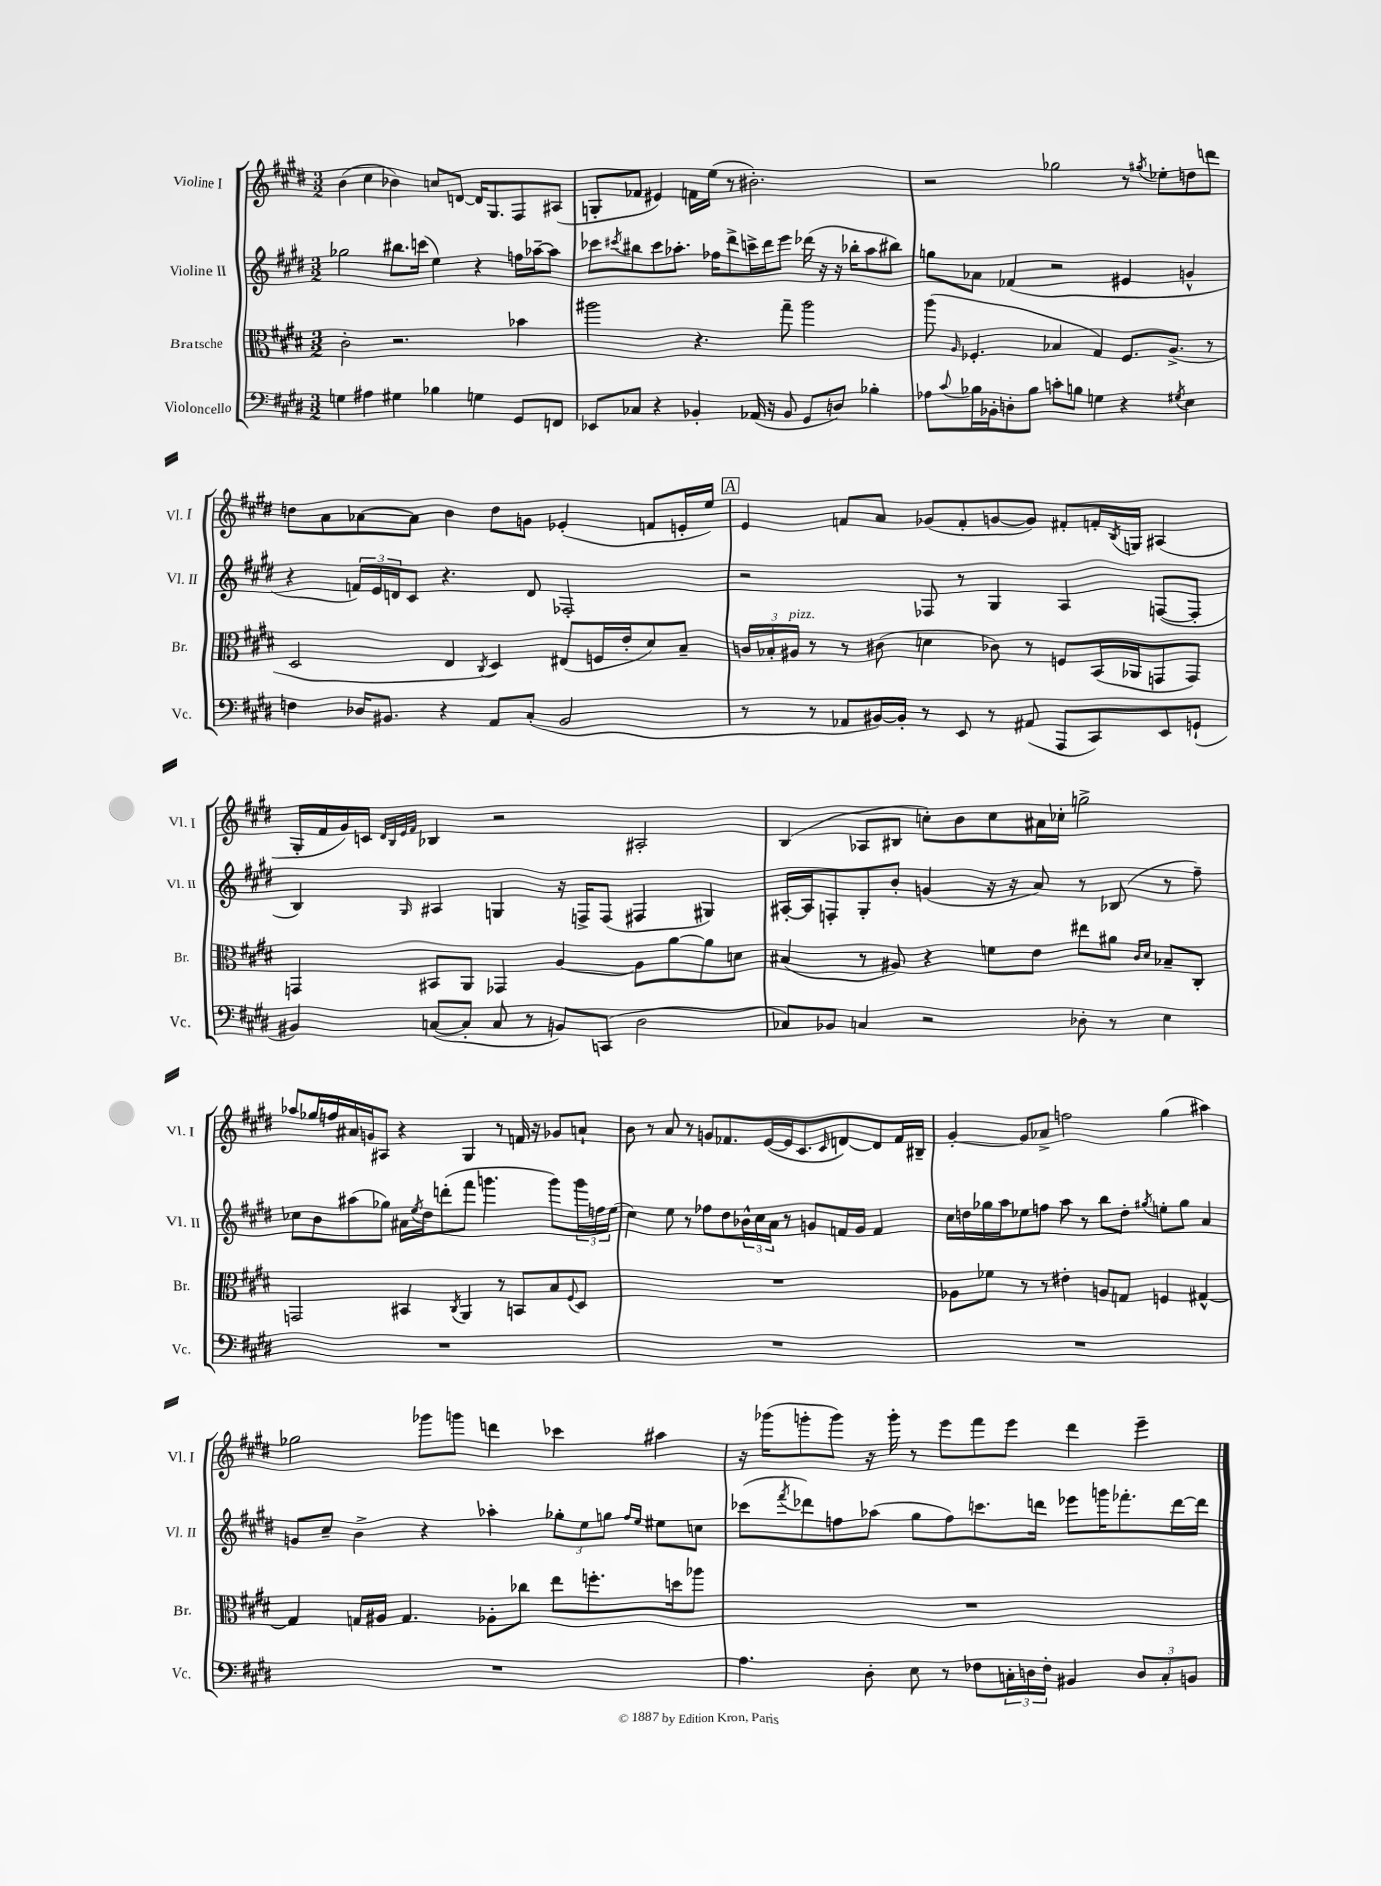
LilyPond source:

<<
\new StaffGroup <<
\new Staff = "s0" \with { instrumentName = "Violine I" shortInstrumentName = "Vl. I" } {
    \clef treble \key e \major \numericTimeSignature \time 3/2
    b'4( cis''4 bes'4) c''8 d'8~ d'16 gis8. fis8 ais8( |
    g8-. fes'8 eis'4) f'16 e''16( r8 bis'2.-.) |
    r2 ges''2 r8 \acciaccatura { gis''8 } ees''8-. d''8 d'''8 |
    d''8 a'8 aes'8~ aes'8 b'4 d''8 g'8 ees'4-.( f'8 e'16-. e''16) |
    \mark \markup { \box "A" } e'4 f'8 a'8 ges'8( f'8-. g'8~ g'8) fis'8-. f'16-. \acciaccatura { b8 } g16 ais4( |
    gis16-. fis'16 gis'16) c'16 \grace { dis'32 b32 e'32 fis'32 } bes4 r2 ais2-. |
    b4( aes8 bis8 c''8-.) b'8 c''8 ais'16 ces''16-. g''2-> |
    aes''8 ges''16 f''16 ais'16 g'16 ais8 r4 gis4 r8 f'16 r16 ges'8 a'8-! |
    b'8 r8 a'8 r8 g'8 fes'8. e'16~( e'16 cis'8. \grace { cis'16 } d'8~) d'8 fes'16 bis16-- |
    gis'4~-. gis'8 aes'8-> f''2 gis''4( ais''4) |
    ges''2 ges'''8 g'''8 d'''4 ces'''4 ais''4 |
    r16 ges'''16( g'''8-. g'''8) r16 g'''16-. r8 e'''8 fis'''8 e'''8 dis'''4 e'''4-- \bar "|." |
}
\new Staff = "s1" \with { instrumentName = "Violine II" shortInstrumentName = "Vl. II" } {
    \clef treble \key e \major \numericTimeSignature \time 3/2
    ges''2 bis''8. c'''16( e''4) r4 f''16 aes''16~-- aes''8 |
    ces'''8 \acciaccatura { cis'''8 } bis''8 cis'''8 aes''8.-. fes''16 dis'''8-> c'''16-> dis'''16 e'''8 des'''16( r16 r16 bes''16-. aes''8 bis''8) |
    g''8 aes'8 fes'4( r2 eis'4 g'4-^ |
    r4 \tuplet 3/2 { f'16) e'16 d'16 } cis'8 r4. d'8 fes2-. |
    \mark \markup { \box "A" } r2 fes8 r8 gis4 a4 f8~( f8-. |
    b4) \grace { gis16 } ais4 g4 r16 f16-> f8( fis4 gis4) |
    ais16~-. ais16 f8-. gis8-. b'8-. g'4( r16 r16 a'8) r8 bes8( r8 fis''8--) |
    ces''8 b'8 ais''8( ges''8) ais'16 \acciaccatura { e''8 } dis''16 d'''8-.( fis'''8 g'''4. g'''8) \tuplet 3/2 { g'''16 f''16 e''16( } |
    cis''4) e''8 r8 fes''8 dis''8 \tuplet 3/2 { bes'16-^ cis''16 a'16 } r8 g'8 f'16 g'16 f'4 |
    cis''16 d''16 ges''16 a''16 ees''8 f''8 a''8 r8 b''8 d''8-. \acciaccatura { gis''8 } e''8-. gis''8 a'4 |
    g'8 cis''8-- b'4-> r4 aes''4-. \tuplet 3/2 { ges''8-. e''8 g''8 } \grace { fis''16 e''16 } eis''8 c''8 |
    ces'''8( \acciaccatura { fis'''8 } des'''8) f''8 aes''8( gis''8 f''8) c'''8. d'''16 ees'''8 g'''16 fes'''8.-. d'''16~ d'''16 \bar "|." |
}
\new Staff = "s2" \with { instrumentName = "Bratsche" shortInstrumentName = "Br." } {
    \clef alto \key e \major \numericTimeSignature \time 3/2
    cis'2-. r2. bes'4 |
    ais''2 r4. gis''8-- ais''2 |
    a''8( \grace { a16 } fes4.-. bes4 gis4) fes8. a8.->( r8 |
    dis2 e4 \acciaccatura { cis8 } dis4) eis8( f16 e'16-. dis'8) b8-- |
    \mark \markup { \box "A" } \tuplet 3/2 { c'16 bes16-. ais16^\markup { \italic "pizz." } } r8 r8 cis'8( d'4 ces'8) r8 f8 b,16( aes,16 g,8 g,8) |
    g,4 bis,8 a,8 ges,4 a4~ a8 a'8~ a'8 d'8 |
    bis4( r8 ais8) r4 f'8 e'8 eis''8 ais'8 \grace { cis'16 dis'16 } bes8-- cis8-. |
    g,2 bis,4 \acciaccatura { cis8 } a,4 r8 b,8 b8 \appoggiatura { fis8 } dis8 |
    R1. |
    aes8 fes'8 r8 r8 eis'4-. a8 g8 f4 gis4~-^ |
    gis4 g16 ais16 g4. aes8-. ces''8 e''8 f''8.-. d''16 aes''8 |
    R1. \bar "|." |
}
\new Staff = "s3" \with { instrumentName = "Violoncello" shortInstrumentName = "Vc." } {
    \clef bass \key e \major \numericTimeSignature \time 3/2
    g4 ais4 gis4 bes4 g4 gis,8 f,8 |
    ees,8 ces8 r4 bes,4-. aes,16( r16 bes,8 gis,8 d8) bes4-. |
    aes8 \appoggiatura { cis'8 } bes16 bes,16-. d8-. bes8 c'8-. b8 g4 r4 \acciaccatura { gis8 } e4 |
    f4 des16 bis,8. r4 a,8 cis8-.( bis,2 |
    \mark \markup { \box "A" } r8 r8 aes,8 bis,16~) bis,16-. r8 e,8 r8 ais,8( a,,8 cis,8) e,8 g,8-!( |
    bis,4) c8~( c8-. c8 r8 b,8) c,8( dis2 |
    ces8) bes,8 c4 r2 des8-. r8 e4 |
    R1. |
    R1. |
    R1. |
    R1. |
    a4. dis8-. e8 r8 fes8 \tuplet 3/2 { c16-. d16 fes16-. } bis,4 \tuplet 3/2 { d8 c8-. b,8 } \bar "|." |
}
>>
>>
\layout { \context { \Score \remove "Bar_number_engraver" } }
